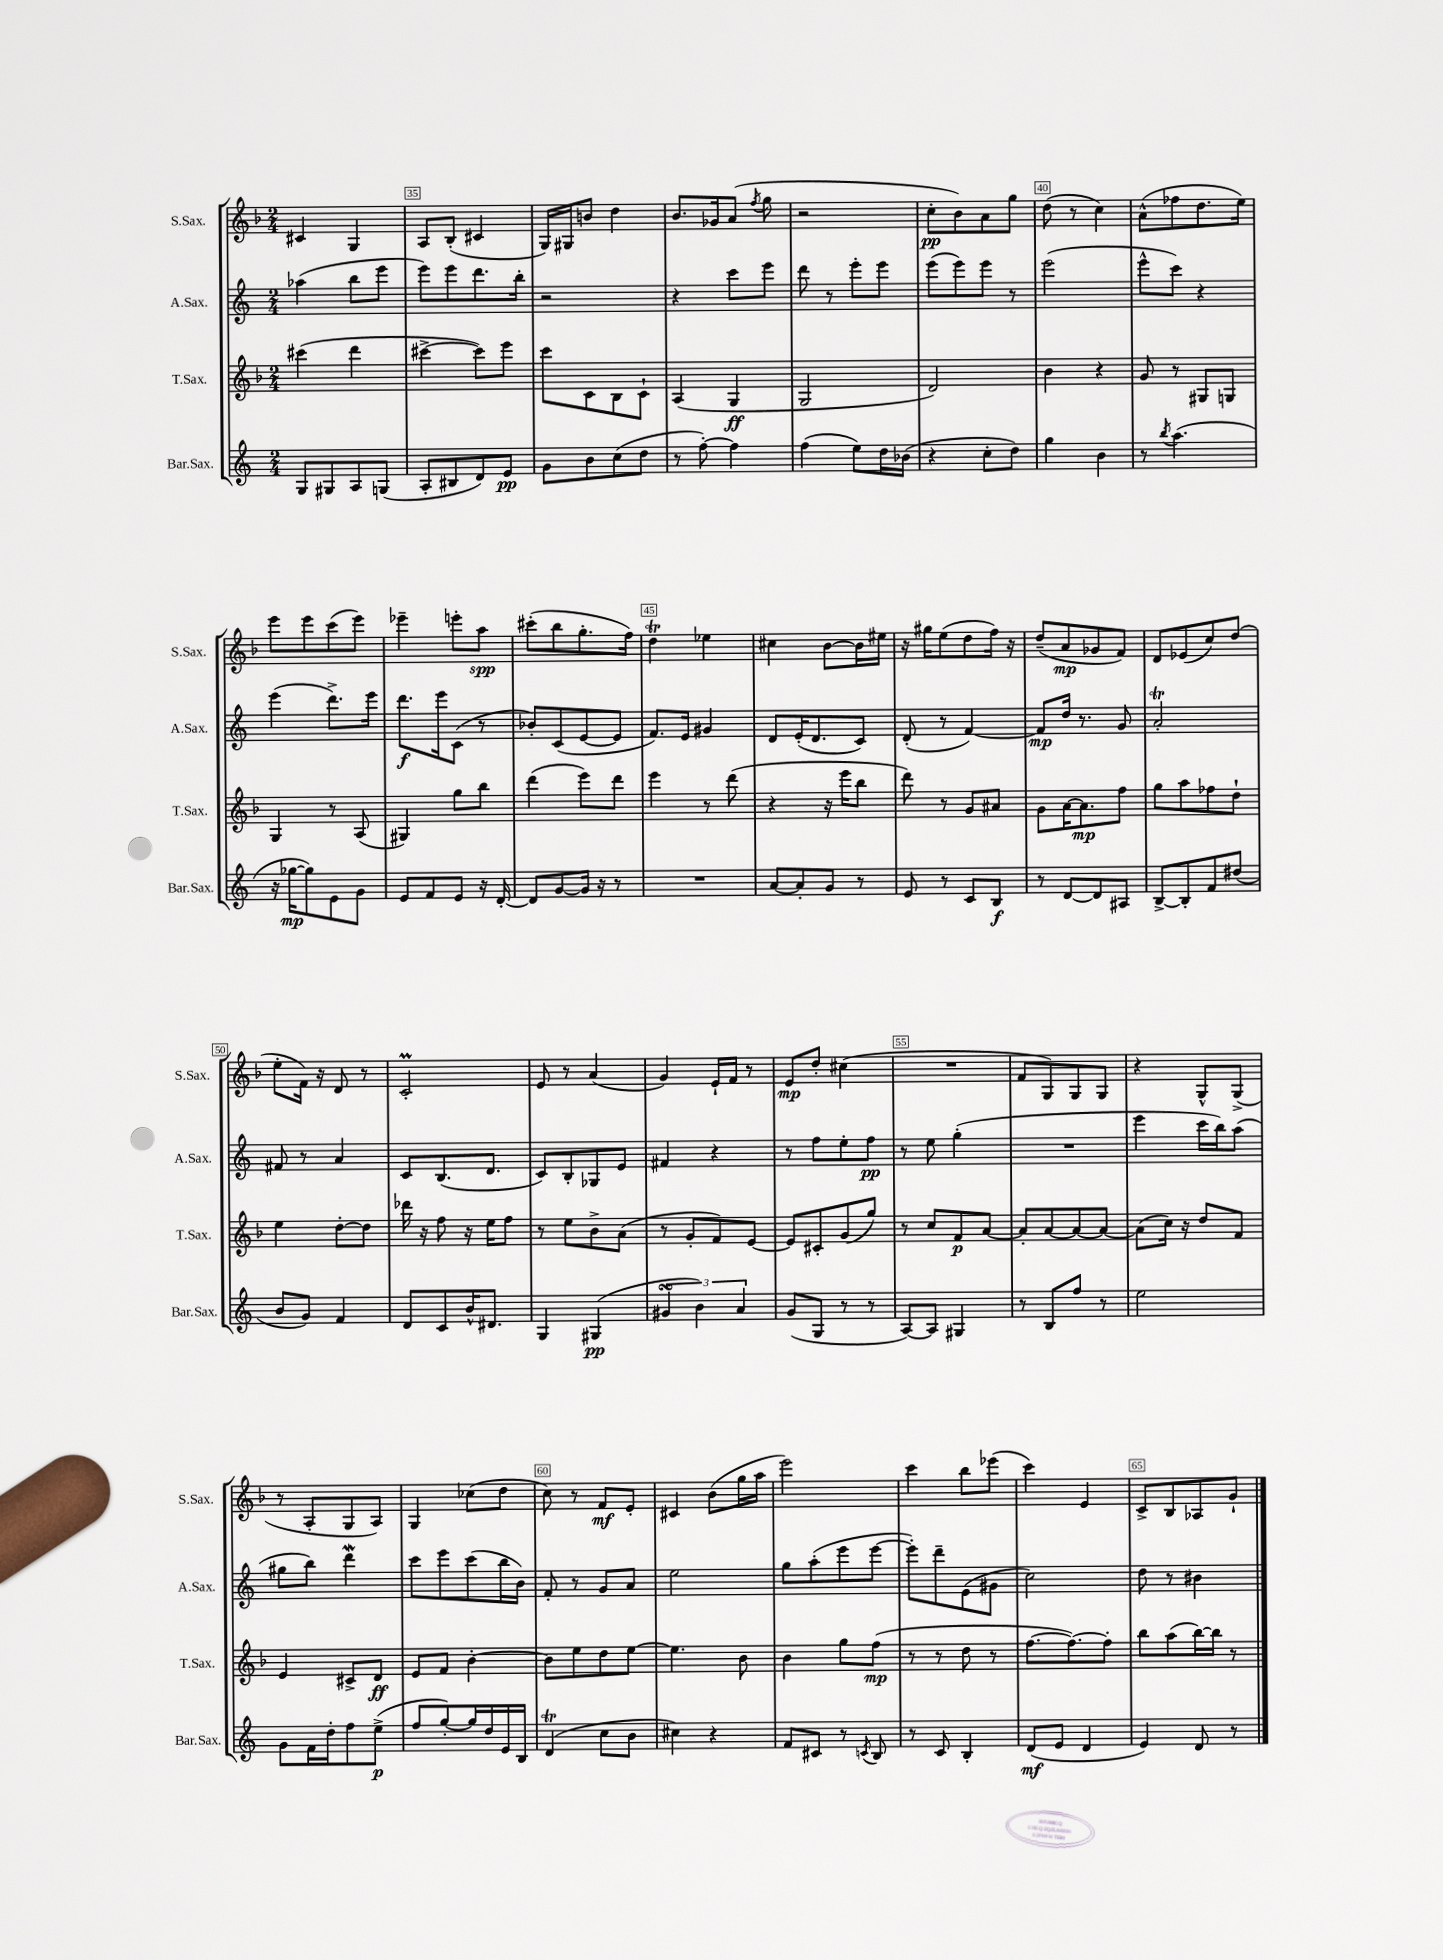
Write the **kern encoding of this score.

**kern	**kern	**kern	**kern
*staff4	*staff3	*staff2	*staff1
*clefG2	*clefG2	*clefG2	*clefG2
*k[]	*k[b-]	*k[]	*k[b-]
*M2/4	*M2/4	*M2/4	*M2/4
8G/L	(4ccc#\	(4aa-\	4c#/
8G#/	.	.	.
8A/	4ddd\	8bb\L	4G/
(8G/J	.	8eee\J	.
=	=	=	=
8A'/L	[4ccc#^\	8eee\L)	8A/L
8B#/	.	8eee\	(8B-'/J
8d/)	8ccc#\]L)	8.ddd\	4c#/
8e/J	8eee\J	.	.
.	.	16bb'\Jk	.
=	=	=	=
8g\L	8ccc\L	2r	16G/LL)
.	.	.	16G#/J
8b\	8c\	.	8b/J
(8cc\	8B-\	.	4dd\
8dd\J	8c`\J	.	.
=	=	=	=
8r	(4A/	4r	8.b-/L
[8ff'\)	.	.	.
.	.	.	16g-/k
4ff\]	4G/	8ccc\L	(8a/J
.	.	.	8qff/
.	.	8eee\J	8gg\
=	=	=	=
(4ff\	2G/	8ddd\	2r
.	.	8r	.
8ee\L)	.	8eee'\L	.
16dd\L	.	8eee\J	.
(16b-\JJ	.	.	.
=	=	=	=
4r	2d/)	(8eee\L	8cc'\L
.	.	8eee\)	8b-\)
8cc'\L	.	8eee\J	8a\
8dd\J)	.	8r	8gg\J
=	=	=	=
4gg\	4b-\	(2eee\	(8dd\
.	.	.	8r
4b\	4r	.	4cc\)
=	=	=	=
8r	8g/	8eee^^\L	(8a^^\L
8qbb/	.	.	.
(4.aa\	8r	8ccc\J)	8ff-\
.	8G#/L	4r	8.dd\
.	8G/J	.	.
.	.	.	16ee\Jk)
=	=	=	=
16r	4G/	(4eee\	8eee\L
[16gg-\LK	.	.	.
8gg-\])	.	.	8eee\
8e\	8r	8.ddd^\L)	(8ccc\
8g\J	(8A/	.	8eee\J)
.	.	16eee\Jk	.
=	=	=	=
8e/L	4G#/)	8.ddd\L	4eee-~\
8f/	.	.	.
.	.	16eee\k	.
8e/J	8gg\L	(8c\J	8eee'\L
16r	8bb-\J	8r	8aa\J
[16d'/	.	.	.
=	=	=	=
8d/]L	(4ddd\	8b-'/L)	(8ccc#'\L
[8g/	.	(8c/	8bb-\
16g/]Jk	8eee\L)	[8e/	8.gg'\
16r	.	.	.
8r	8ddd\J	8e/]J	.
.	.	.	16ff\Jk)
=	=	=	=
2r	4eee\	8.f/L)	4dd\
.	.	16e/Jk	.
.	8r	4g#/	4ee-\
.	(8ddd\	.	.
=	=	=	=
[8a/L	4r	8d/L	4cc#\
8a'/]	.	(16e'/K	.
.	.	8.d/	.
8g/J	16r	.	[8b-\L
.	16eee\LK	.	.
8r	8bb-\J	8c/J)	16b-\]L
.	.	.	16ee#\JJ
=	=	=	=
8e/	8ddd\)	(8d'/	16r
.	.	.	16gg#\LK
8r	8r	8r	(8ee\
8c/L	8g/L	[4f/)	8dd\
8B/J	8a#/J	.	16ff\Jk)
.	.	.	16r
=	=	=	=
8r	8g\L	8f/]L	(8dd~/L
[8d/L	[16a\K	16dd/Jk	8a/
.	8.a\]	8.r	.
8d/]	.	.	8g-/
8A#/J	8ff\J	8g/	8f/J)
=	=	=	=
[8B^/L	8gg\L	2a'/	8d/L
8B'/]	8aa\	.	(8e-/
8f/	8ff-\	.	8cc/)
(8dd#/J	8dd`\J	.	(8dd/J
=	=	=	=
8b/L	4ee\	8f#/	8ee'\L
8g/J)	.	8r	16f\Jk)
.	.	.	16r
4f/	[8dd'\L	4a/	8d/
.	8dd\]J	.	8r
=	=	=	=
8d/L	16ddd-\	8c/L	2c'/
.	16r	.	.
8c/	8ff\	(8.B/	.
16b^^/K	16r	.	.
8.d#/J	16ee\LK	8.d/J	.
.	8ff\J	.	.
=	=	=	=
4G/	8r	8c/L)	8e/
.	8ee\L	8B'/	8r
(4G#/	8b-^\	8G-/	(4a/
.	(8a\J	8e/J	.
=	=	=	=
6g#/	8r	4f#/	4g/)
.	8g'/L	.	.
6b\)	.	.	.
.	8f/)	4r	16e`/LL
.	.	.	16f/JJ
6a/	.	.	.
.	[8e/J	.	8r
=	=	=	=
(8g/L	8e/]L	8r	8e/L
8G/J	8c#'/	8ff\L	8dd'/J
8r	(8g/	8ee'\	(4cc#\
8r	8gg/J)	8ff\J	.
=	=	=	=
[8A/L)	8r	8r	2r
8A/]J	8cc/L	8ee\	.
4G#/	8f/	(4gg'\	.
.	[8a/J	.	.
=	=	=	=
8r	8a'/]L	2r	8f/L
8B/L	[8a/	.	8G/)
8ff/J	8a/_	.	8G/
8r	8a/_J	.	8G/J
=	=	=	=
2ee\	(8a\]L	4eee\	4r
.	16cc\Jk)	.	.
.	16r	.	.
.	8dd/L	16ccc\LL	8G^^/L
.	.	16bb\J)	.
.	8f/J	(8aa\J	(8G^/J
=	=	=	=
8g\L	4e/	8gg#\L	8r
16f\L	.	8bb\J)	8A'/L
16dd'\J	.	.	.
8ff\	8c#^/L	4ddd\	8G/
(8ee^\J	8d/J	.	8A/J)
=	=	=	=
8ff/L	8e/L	8ccc\L	4G/
[8gg'/)	8f/J	8eee\	.
16gg/]L	[4b-'\	(8ccc\	(8cc-\L
16dd/	.	.	.
16e/	.	16bb\L	8dd\J
16B/JJ	.	16b\JJ)	.
=	=	=	=
(4d/	8b-\]L	8f'/	8cc\)
.	8ee\	8r	8r
8cc\L	8dd\	8g/L	8f/L
8b\J	[8ee\J	8a/J	8e'/J
=	=	=	=
4cc#\)	4.ee\]	2ee\	4c#/
4r	.	.	(8b-\L
.	8b-\	.	16gg\L
.	.	.	16aa\JJ
=	=	=	=
8f/L	4b-\	8gg\L	2eee\)
8c#/J	.	(8aa'\	.
8r	8gg\L	8eee\	.
8qc/	.	.	.
8B/	(8ff\J	[8eee\J	.
=	=	=	=
8r	8r	8eee'\]L)	4ccc\
8c/	8r	8ddd~\	.
4B'/	8dd\	(8e\	8bb-\L
.	8r	8g#\J	(8eee-\J
=	=	=	=
(8d/L	[8.ff\L	2cc\)	4ccc\)
8e/J	.	.	.
.	8.ff\_)	.	.
4d/	.	.	4e/
.	8ff'\]J	.	.
=	=	=	=
4e/)	8bb-\L	8dd\	8c^/L
.	(8aa\	8r	8B-/
8d/	[16bb-\L)	4b#\	8A-/
.	16bb-\]JJ	.	.
8r	8r	.	8g`/J
==	==	==	==
*-	*-	*-	*-
